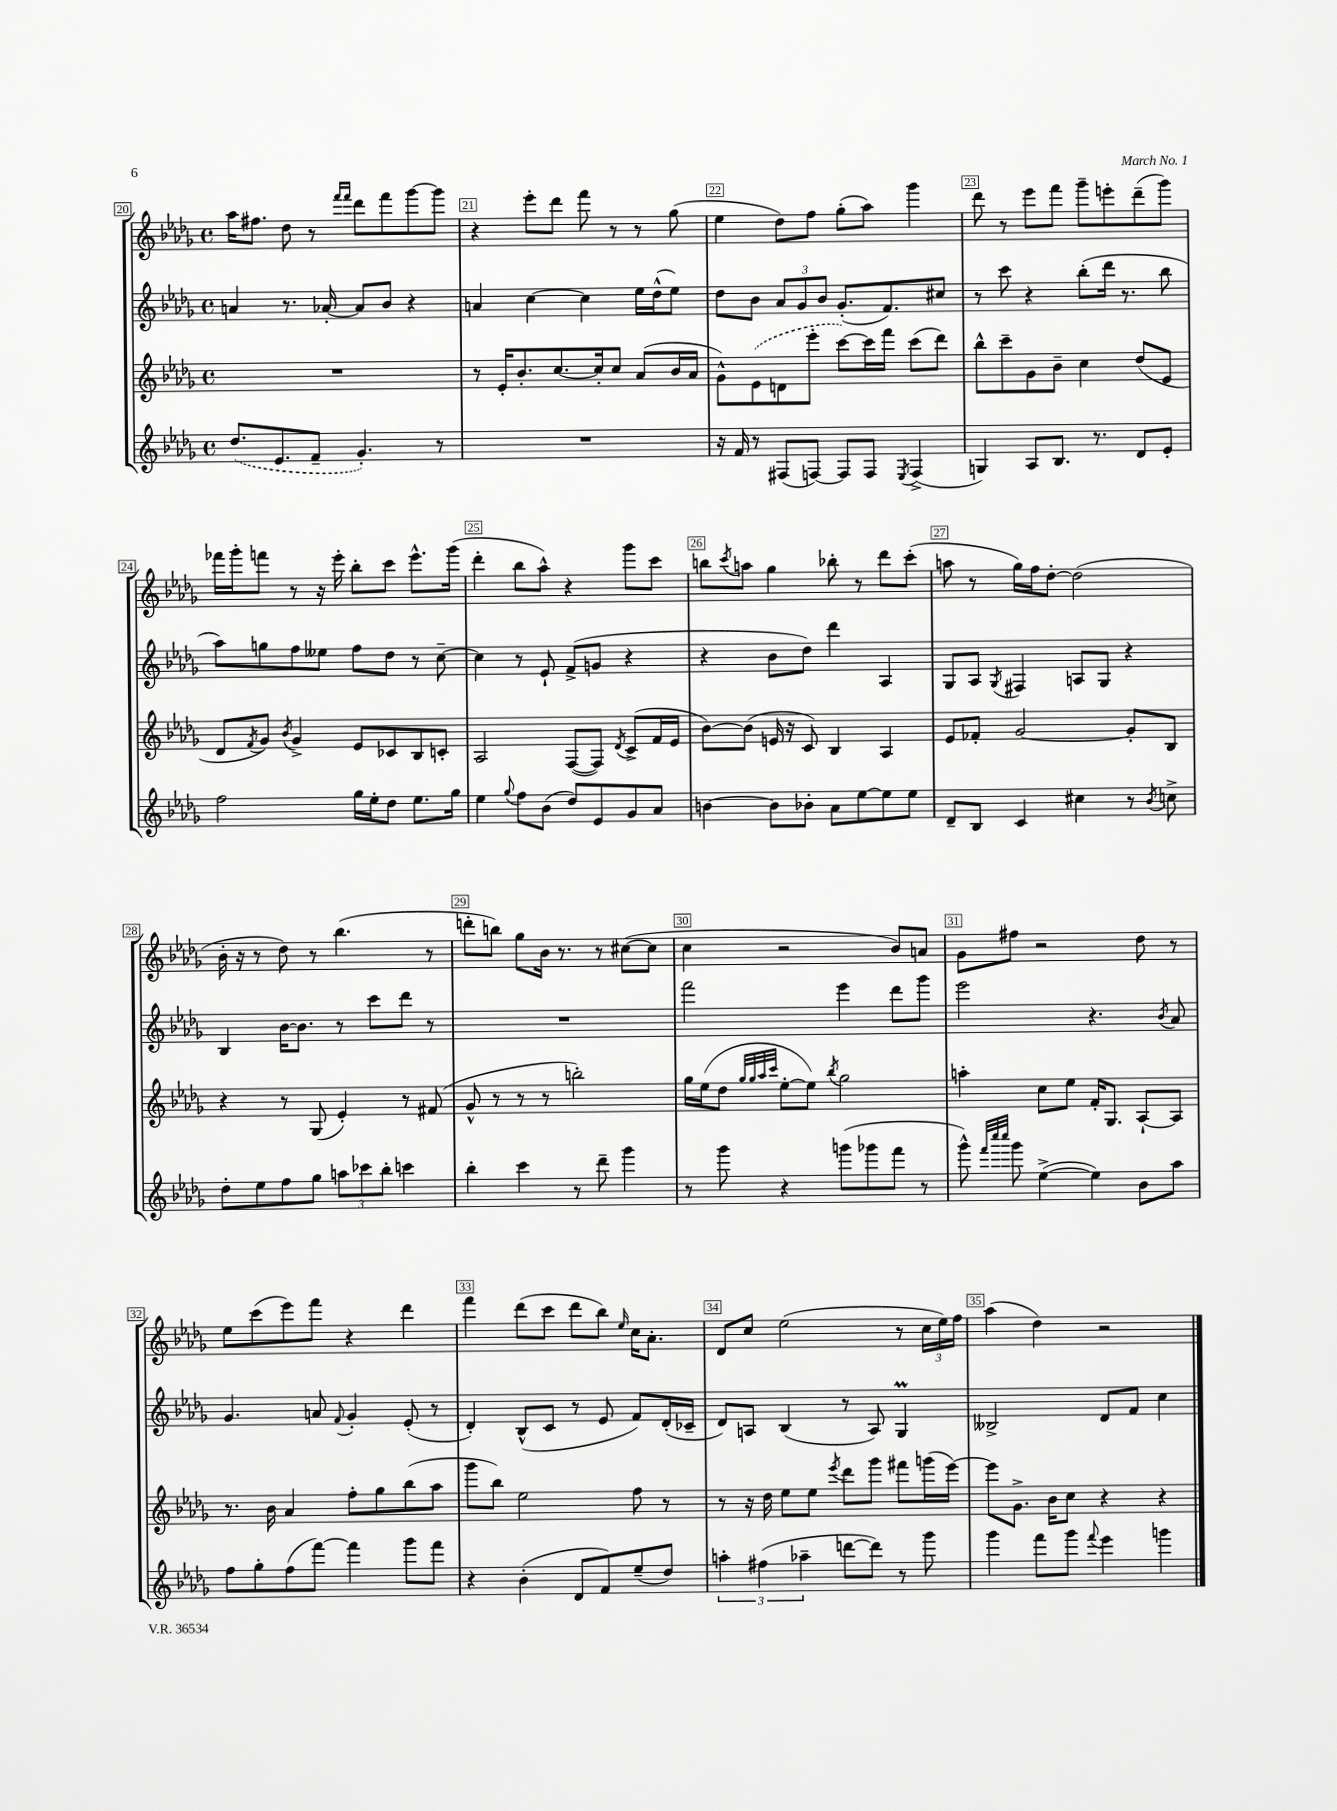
<<
\new StaffGroup <<
\new Staff = "s0" {
    \clef treble \key des \major \defaultTimeSignature \time 4/4
    aes''16 fis''8. des''8 r8 \grace { f'''16 f'''16 } des'''8 f'''8 ges'''8~ ges'''8 |
    r4 ees'''8-. des'''8 f'''8 r8 r8 ges''8( |
    ees''4 des''8) f''8 ges''8-.( aes''8) ges'''4 |
    des'''8 r8 ees'''8 f'''8 ges'''8-- e'''8-. des'''8--( ges'''8) |
    fes'''16 ges'''16-. f'''8 r8 r16 ees'''16-. bes''8-. c'''8 ees'''8.-^ ges'''16( |
    des'''4-. bes''8 aes''8-^) r4 ges'''8 c'''8 |
    b''8 \acciaccatura { c'''8 } a''8 ges''4 bes''8-. r8 des'''8 c'''8-.( |
    a''8 r8 ges''16) f''16 des''8~-. des''2( |
    bes'16-. r16 r8 des''8) r8 bes''4.( r8 |
    d'''8-. b''8) ges''8 bes'16 r8. r8 cis''8~( cis''8 |
    c''4 r2 bes'8) a'8 |
    ges'8 fis''8 r2 des''8 r8 |
    ees''8 c'''8( ees'''8) f'''8 r4 des'''4 |
    f'''4 des'''8( c'''8 des'''8 bes''8) \grace { ees''16 } c''16 aes'8.-. |
    des'8 c''8 ees''2( r8 \tuplet 3/2 { c''16 ees''16) f''16 } |
    aes''4( des''4) r2 \bar "|." |
}
\new Staff = "s1" {
    \clef treble \key des \major \defaultTimeSignature \time 4/4
    a'4 r8. aes'16~-. aes'8 bes'8 r4 |
    a'4 c''4~ c''4 ees''16 des''16-^( ees''8) |
    des''8 bes'8 \tuplet 3/2 { aes'8 ges'8 bes'8 } ges'8.-.( f'8.) cis''8 |
    r8 c'''8 r4 bes''8-.( des'''16 r8. bes''8 |
    aes''8) g''8 f''8 eeses''8 f''8 des''8 r8 c''8~-- |
    c''4 r8 ees'8-! f'8->( g'8 r4 |
    r4 bes'8 des''8) des'''4 aes4 |
    ges8 aes8 \acciaccatura { ges8 } fis4 a8 ges8 r4 |
    bes4 bes'16~ bes'8. r8 c'''8 des'''8 r8 |
    R1 |
    f'''2 ees'''4 des'''8 ges'''8 |
    ees'''2 r4. \acciaccatura { bes'8 } aes'8 |
    ges'4. a'8 \appoggiatura { f'8 } ges'4-. ees'8-.( r8 |
    des'4-.) bes8-^( c'8 r8 ees'8 f'8) des'16-.( ces'16-- |
    des'8) a8 bes4( r8 a8) ges4\prall |
    beses2-> des'8 f'8 c''4 \bar "|." |
}
\new Staff = "s2" {
    \clef treble \key des \major \defaultTimeSignature \time 4/4
    R1 |
    r8 ees'16-. bes'8.-. c''8.~ c''16-. c''8 aes'8( bes'16 aes'16 |
    ges'8-^) \once \slurDashed ees'8( d'8 ees'''8-. c'''8~) c'''16 f'''16 c'''8( des'''8) |
    bes''8-^ c'''8-- ges'8 bes'8-- c''4 des''8( ees'8 |
    des'8 \acciaccatura { f'8 } ges'8) \acciaccatura { bes'8 } ges'4-> ees'8 ces'8 bes8 c'8-. |
    aes2 f8~( f8) \acciaccatura { des'8 } c'8->( f'16 ees'16 |
    bes'8~) bes'8( e'16 r16 c'8) bes4 aes4 |
    ees'8 fes'8-. ges'2~ ges'8-. bes8 |
    r4 r8 ges8( ees'4-.) r8 fis'8( |
    ges'8-^ r8 r8 r8 b''2-.) |
    ges''16 ees''16( des''8 \grace { ges''32 ges''32 aes''32 c'''32 } ees''8~-. ees''8) \acciaccatura { bes''8 } ges''2 |
    a''4-. c''8 ees''8 f'16-. ges8. aes8~-! aes8 |
    r8. bes'16 aes'4 f''8-. ges''8 bes''8( aes''8 |
    ges'''8 bes''8) ees''2 f''8 r8 |
    r8 r16 des''16 ees''8 ees''8 \acciaccatura { ees'''8 } des'''8 ges'''8 fis'''8 g'''16( ees'''16~) |
    ees'''8 ges'8.-> bes'16 c''8 r4 r4 \bar "|." |
}
\new Staff = "s3" {
    \clef treble \key des \major \defaultTimeSignature \time 4/4
    \once \slurDashed des''8.( ees'8. f'8-- ges'4.-.) r8 |
    R1 |
    r16 f'16 r8 fis8( f8~) f8 f8 \acciaccatura { ees8 } f4->( |
    g4) aes8 bes8. r8. des'8 ees'8-. |
    f''2 ges''16 ees''16-. des''8 ees''8. ges''16 |
    ees''4 \appoggiatura { ges''8 } f''8 bes'8( des''8) ees'8 ges'8 aes'8 |
    b'4~ b'8 bes'8-. aes'8 ees''8~ ees''8 ees''8 |
    des'8-- bes8 c'4 cis''4 r8 \acciaccatura { bes'8 } c''8-> |
    des''8-. ees''8 f''8 ges''8 \tuplet 3/2 { a''8 ces'''8 bes''8-. } c'''4 |
    bes''4-. c'''4 r8 des'''8-- ges'''4 |
    r8 ges'''8 r4 g'''8( ges'''8 f'''8 r8 |
    ges'''8-^) \grace { f'''32 c''''32 c''''32 } ges'''8 ees''4~->( ees''4) bes'8 aes''8 |
    f''8 ges''8-. f''8( f'''8~) f'''4 ges'''8 f'''8 |
    r4 bes'4-.( des'8 f'8) ees''8--( des''8) |
    \tuplet 3/2 { a''4-. fis''4( aes''4-- } d'''8~ d'''8) r8 ges'''8 |
    ges'''4 f'''8 ges'''8 \appoggiatura { f'''8 } ees'''4 g'''4 \bar "|." |
}
>>
>>
\layout { \context { \Score currentBarNumber = #20 \override BarNumber.break-visibility = ##(#f #t #t) barNumberVisibility = #all-bar-numbers-visible \override BarNumber.stencil = #(make-stencil-boxer 0.1 0.3 ly:text-interface::print) } }
